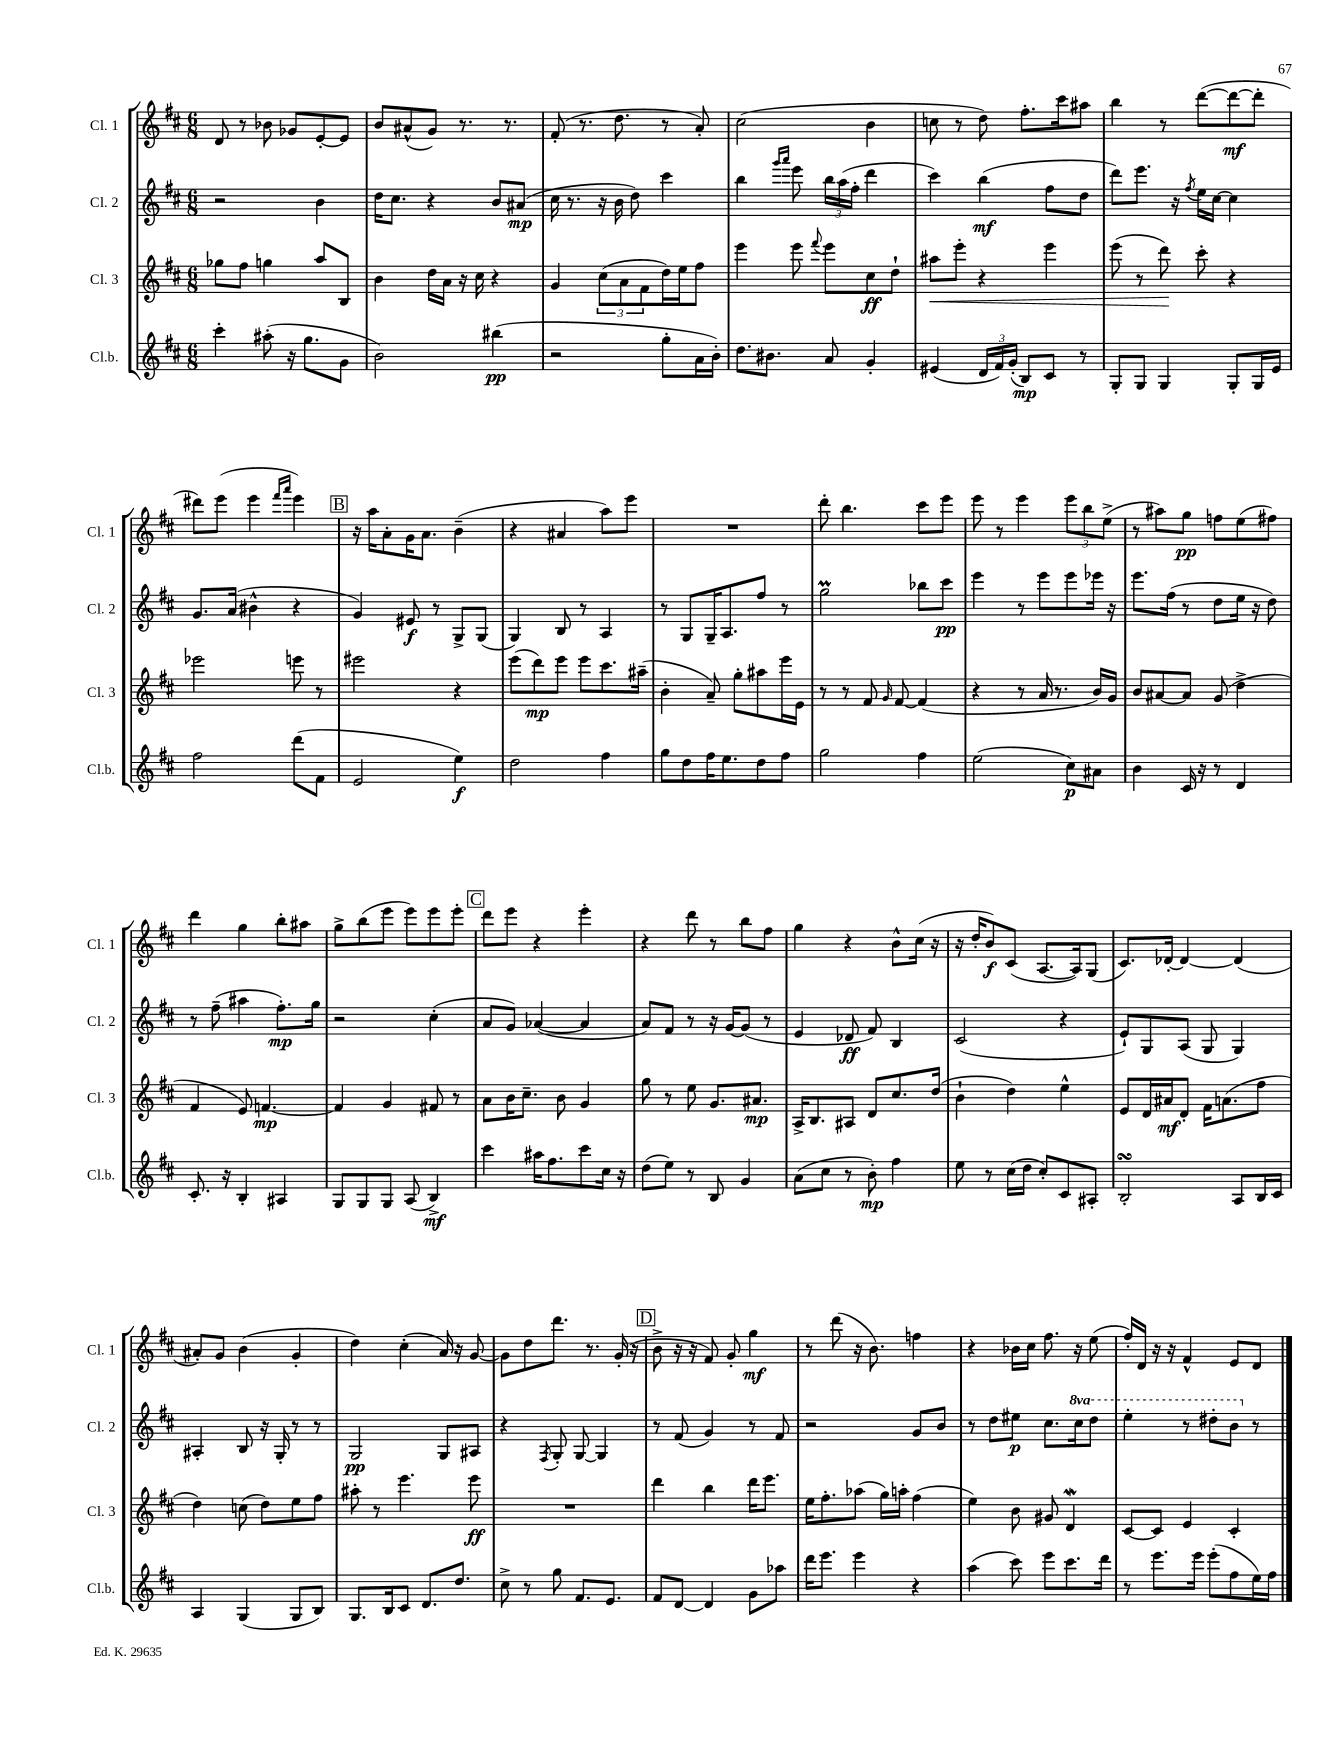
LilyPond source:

<<
\new StaffGroup <<
\new Staff = "s0" \with { instrumentName = "Cl. 1" shortInstrumentName = "Cl. 1" } {
    \clef treble \key d \major \numericTimeSignature \time 6/8
    d'8 r8 bes'8 ges'8 e'8~-. e'8 |
    b'8 ais'8-^( g'8) r8. r8. |
    fis'8-.( r8. d''8. r8 a'8-.) |
    cis''2( b'4 |
    c''8 r8 d''8) fis''8.-. cis'''16 ais''8 |
    b''4 r8 d'''8~( d'''8~\mf d'''8-. |
    dis'''8) e'''8( e'''4 \grace { fis'''16 a'''16 } e'''4) |
    \mark \markup { \box "B" } r16 a''16 a'8-. g'16 a'8. b'4--( |
    r4 ais'4 a''8) e'''8 |
    R2. |
    d'''8-. b''4. cis'''8 e'''8 |
    e'''8 r8 e'''4 \tuplet 3/2 { e'''8 b''8 e''8->( } |
    r8 ais''8) g''8\pp f''8 e''8( fis''8) |
    d'''4 g''4 b''8-. ais''8 |
    g''8-> b''8( e'''8 e'''8) e'''8 e'''8-. |
    \mark \markup { \box "C" } d'''8 e'''8 r4 e'''4-. |
    r4 d'''8 r8 b''8 fis''8 |
    g''4 r4 b'8-^ cis''16( r16 |
    r16 d''16-. b'8\f) cis'8( a8.~ a16) g8( |
    cis'8.) des'16~-. des'4~ des'4( |
    ais'8-.) g'8 b'4( g'4-. |
    d''4) cis''4-.( a'16) r16 g'8~ |
    g'8 d''8 d'''8. r8. g'16-.( r16 |
    \mark \markup { \box "D" } b'8-> r16 r16 fis'8) g'8-. g''4\mf |
    r8 d'''8( r16 b'8.) f''4 |
    r4 bes'16 cis''16 fis''8. r16 e''8( |
    fis''16-.) d'16 r16 r16 fis'4-^ e'8 d'8 \bar "|." |
}
\new Staff = "s1" \with { instrumentName = "Cl. 2" shortInstrumentName = "Cl. 2" } {
    \clef treble \key d \major \numericTimeSignature \time 6/8 \set Staff.ottavationMarkups = #ottavation-simple-ordinals
    r2 b'4 |
    d''16 cis''8. r4 b'8 ais'8\mp( |
    cis''16 r8. r16 b'16 d''8) cis'''4 |
    b''4 \grace { g'''16 a'''16 } e'''8 \tuplet 3/2 { b''16 a''16( fis''16-. } d'''4 |
    cis'''4) b''4\mf( fis''8 d''8 |
    d'''8) e'''8. r16 \acciaccatura { fis''8 } e''16 cis''16~ cis''4 |
    g'8. a'16( bis'4-^ r4 |
    \mark \markup { \box "B" } g'4) eis'8\f r8 g8-> g8( |
    g4) b8 r8 a4 |
    r8 g8 g16-- a8. fis''8 r8 |
    g''2\prall bes''8 cis'''8\pp |
    e'''4 r8 e'''8 e'''8 ees'''16 r16 |
    e'''8. fis''16( r8 d''8 e''16 r16 d''8) |
    r8 fis''8--( ais''4 fis''8.-.\mp) g''16 |
    r2 cis''4-.( |
    \mark \markup { \box "C" } a'8 g'8) aes'4~( aes'4 |
    a'8) fis'8 r8 r16 g'16~ g'8( r8 |
    e'4 des'8\ff fis'8) b4 |
    cis'2( r4 |
    e'8-!) g8 a8( g8 g4) |
    ais4-. b8 r16 g16-. r8 r8 |
    g2\pp g8 ais8 |
    r4 \acciaccatura { fis8 } g8-. g8~ g4 |
    \mark \markup { \box "D" } r8 fis'8( g'4) r8 fis'8 |
    r2 g'8 b'8 |
    r8 d''8 eis''8\p cis''8. \ottava #1 cis'''16 d'''8 |
    e'''4-. r8 dis'''8-. b''8 \ottava #0 r8 \bar "|." |
}
\new Staff = "s2" \with { instrumentName = "Cl. 3" shortInstrumentName = "Cl. 3" } {
    \clef treble \key d \major \numericTimeSignature \time 6/8
    ges''8 fis''8 g''4 a''8 b8 |
    b'4 d''16 a'16 r16 cis''16 r4 |
    g'4 \tuplet 3/2 { cis''8( a'8 fis'8 } d''16) e''16 fis''8 |
    e'''4 e'''8 \appoggiatura { fis'''8 } e'''8 cis''8\ff d''8-! |
    ais''8\< e'''8-. r4 e'''4 |
    e'''8( r8 d'''8\!) cis'''8-. r4 |
    ees'''2 e'''8 r8 |
    \mark \markup { \box "B" } eis'''2 r4 |
    e'''8( d'''8\mp) e'''8 e'''8 cis'''8. ais''16--( |
    b'4-. a'8--) g''8-. ais''8 e'''16 e'16 |
    r8 r8 fis'8 \grace { g'16 } fis'8~ fis'4( |
    r4 r8 a'16 r8. b'16) g'16 |
    b'8 ais'8~ ais'8 g'8( d''4-> |
    fis'4 e'8) f'4.~\mp |
    f'4 g'4 fis'8 r8 |
    \mark \markup { \box "C" } a'8 b'16 cis''8.-- b'8 g'4 |
    g''8 r8 e''8 g'8. ais'8.\mp |
    a16-> b8. ais8 d'8 cis''8. d''16( |
    b'4-! d''4) e''4-^ |
    e'8 d'16 ais'16\mf d'8-. fis'16 a'8.( fis''8 |
    d''4) c''8( d''8) e''8 fis''8 |
    ais''8-. r8 e'''4. e'''8\ff |
    R2. |
    \mark \markup { \box "D" } d'''4 b''4 d'''16 e'''8. |
    e''16 fis''8.-. aes''8( g''16) a''16-. fis''4( |
    e''4) b'8 gis'8 d'4\mordent |
    cis'8~ cis'8 e'4 cis'4-. \bar "|." |
}
\new Staff = "s3" \with { instrumentName = "Cl.b." shortInstrumentName = "Cl.b." } {
    \clef treble \key d \major \numericTimeSignature \time 6/8
    cis'''4-. ais''8-.( r16 g''8. g'8 |
    b'2) bis''4\pp( |
    r2 g''8-. a'16 b'16-.) |
    d''8. bis'8. a'8 g'4-. |
    eis'4( \tuplet 3/2 { d'16 fis'16) g'16-.( } b8\mp) cis'8 r8 |
    g8-. g8 g4 g8-. g16 e'16 |
    fis''2 d'''8( fis'8 |
    \mark \markup { \box "B" } e'2 e''4\f) |
    d''2 fis''4 |
    g''8 d''8 fis''16 e''8. d''8 fis''8 |
    g''2 fis''4 |
    e''2( cis''8\p) ais'8 |
    b'4 cis'16 r16 r8 d'4 |
    cis'8.-. r16 b4-. ais4 |
    g8 g8 g8 a8( b4->\mf) |
    \mark \markup { \box "C" } cis'''4 ais''16 fis''8. cis'''8 cis''16 r16 |
    d''8( e''8) r8 b8 g'4 |
    a'8( cis''8 r8 b'8-.\mp) fis''4 |
    e''8 r8 cis''16( d''16 cis''8-.) cis'8 ais8-. |
    b2-.\turn a8 b16 cis'16 |
    a4 g4( g8 b8) |
    g8. b16 cis'8 d'8. d''8. |
    cis''8-> r8 g''8 fis'8. e'8. |
    \mark \markup { \box "D" } fis'8 d'8~ d'4 g'8 aes''8 |
    d'''16 e'''8. e'''4 r4 |
    a''4( cis'''8) e'''8 cis'''8. d'''16 |
    r8 e'''8. e'''16 e'''8-.( fis''8 e''16) fis''16 \bar "|." |
}
>>
>>
\layout { \context { \Score \remove "Bar_number_engraver" } }
